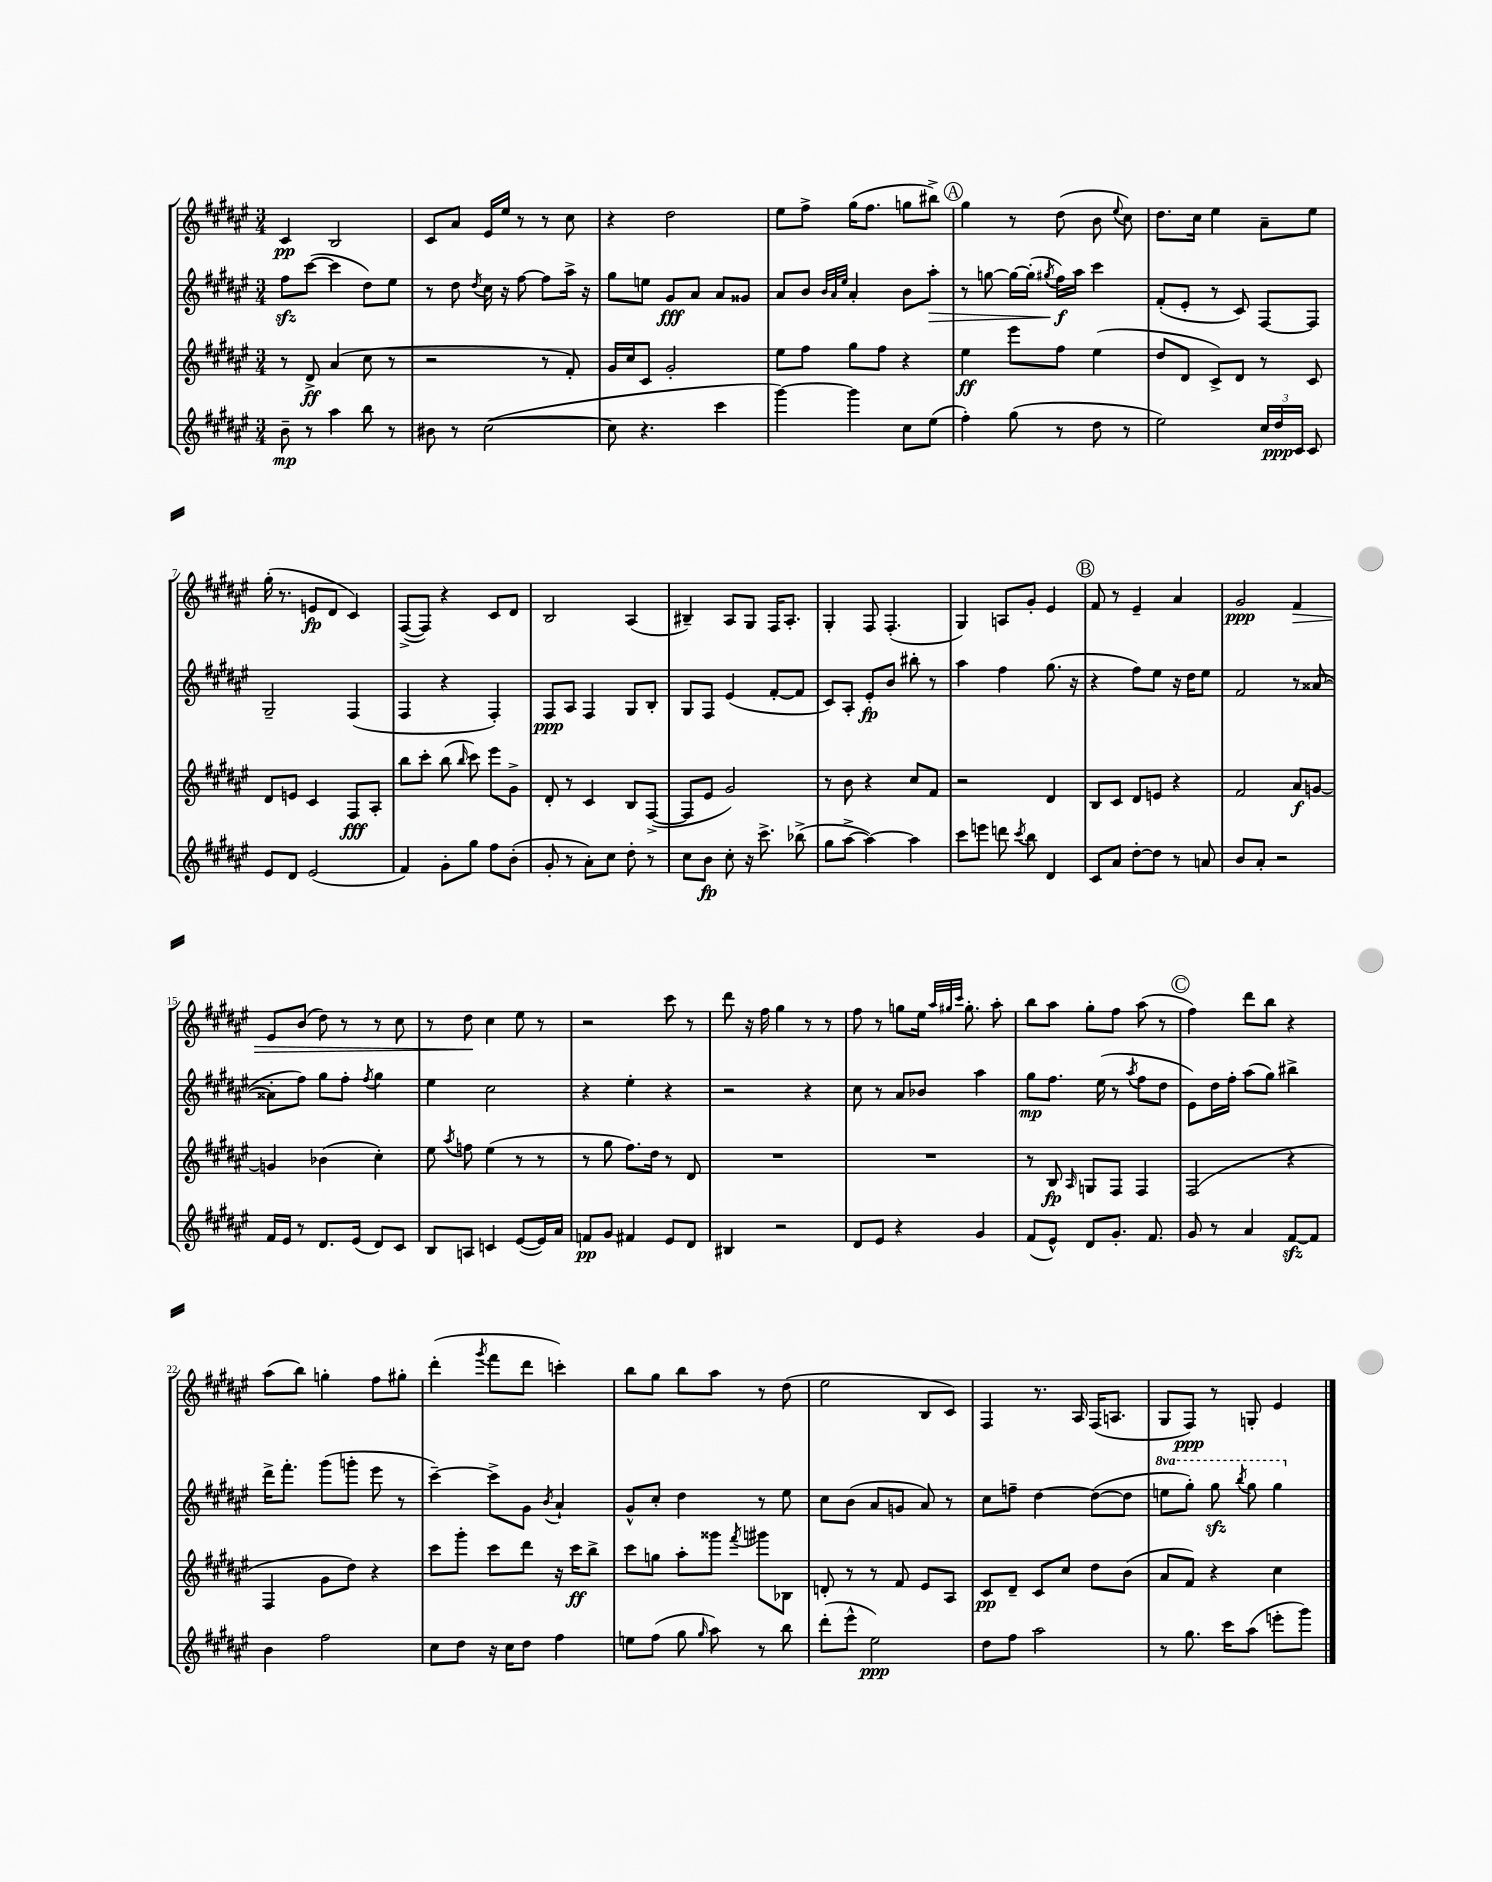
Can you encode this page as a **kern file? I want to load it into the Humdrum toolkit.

**kern	**dynam	**kern	**dynam	**kern	**dynam	**kern	**dynam
*part4	*part4	*part3	*part3	*part2	*part2	*part1	*part1
*staff4	*staff4	*staff3	*staff3	*staff2	*staff2	*staff1	*staff1
*clefG2	*	*clefG2	*	*clefG2	*	*clefG2	*
*k[f#c#g#d#a#e#]	*	*k[f#c#g#d#a#e#]	*	*k[f#c#g#d#a#e#]	*	*k[f#c#g#d#a#e#]	*
*M3/4	*	*M3/4	*	*M3/4	*	*M3/4	*
=1	=1	=1	=1	=1	=1	=1	=1
8b~\	mp	8r	.	8ff#zz\L	.	4c#/	pp
8r	.	8d#^/	ff	([8ccc#\J	.	.	.
4aa#\	.	(4a#/	.	4ccc#\]	.	2B/	.
8bb\	.	8cc#\	.	8dd#\L)	.	.	.
8r	.	8r	.	8ee#\J	.	.	.
=2	=2	=2	=2	=2	=2	=2	=2
8b#X\	.	2r	.	8r	.	8c#/L	.
8r	.	.	.	8dd#\	.	8a#/J	.
.	.	.	.	8qdd#/	.	.	.
([2cc#\	.	.	.	16cc#\	.	16e#/LL	.
.	.	.	.	16r	.	16ee#/JJ	.
.	.	.	.	[8ff#\	.	8r	.
.	.	8r	.	8ff#\L]	.	8r	.
.	.	8f#'/)	.	16aa#^\Jk	.	8cc#\	.
.	.	.	.	16r	.	.	.
=3	=3	=3	=3	=3	=3	=3	=3
8cc#\]	.	16g#/LL	.	8gg#\L	.	4r	.
.	.	16cc#/J	.	.	.	.	.
4.r	.	8c#/J	.	8een\J	.	.	.
.	.	2g#'/	.	8g#/L	fff	2dd#\	.
.	.	.	.	8a#/J	.	.	.
4ccc#\	.	.	.	8a#/L	.	.	.
.	.	.	.	8g##X/J	.	.	.
=4	=4	=4	=4	=4	=4	=4	=4
[4ggg#\)	.	8ee#\L	.	8a#/L	.	8ee#\L	.
.	.	8ff#\J	.	8b/J	.	8ff#^\J	.
.	.	.	.	32qqb/LLL	.	.	.
.	.	.	.	32qqa#/	.	.	.
.	.	.	.	32qqee#/JJJ	.	.	.
4ggg#\]	.	8gg#\L	.	4a#'/	.	(16gg#\KL	.
.	.	.	.	.	.	8.ff#\J	.
.	.	8ff#\J	.	.	.	.	.
8cc#\L	.	4r	.	8b\L	.	8ggn\L	.
!	!	!	!	!	!LO:HP:b	!	!
(8ee#\J	.	.	.	8aa#'\J	>	8bb#X^\J)	.
!!LO:REH:place=s1:t=A
=5	=5	=5	=5	=5	=5	=5	=5
4ff#'\)	.	4ee#\	ff	8r	.	4gg#\	.
.	.	.	.	[8ggn\	.	.	.
(8gg#\	.	8eee#\L	.	16gg\LL_	.	8r	.
.	.	.	.	(16gg'\JJ]	.	.	.
.	.	.	.	8qgg#X/	.	.	.
8r	.	8ff#\J	.	16ff#\LL)	f	(8dd#\	.
.	.	.	.	16aa#\JJ	]	.	.
8dd#\	.	(4ee#\	.	4ccc#\	.	8b\	.
.	.	.	.	.	.	8qqee#/	.
8r	.	.	.	.	.	8cc#\)	.
=6	=6	=6	=6	=6	=6	=6	=6
2ee#\)	.	8dd#/L	.	(8f#'/L	.	8.dd#\L	.
.	.	8d#/J	.	8e#'/J	.	.	.
.	.	.	.	.	.	16cc#\Jk	.
.	.	8c#^/L)	.	8r	.	4ee#\	.
.	.	8d#/J	.	8c#/)	.	.	.
24cc#/LL	.	8r	.	[8F#/L	.	8a#~\L	.
24dd#/	ppp	.	.	.	.	.	.
24c#/JJ	.	.	.	.	.	.	.
8c#/	.	8c#/	.	8F#/J]	.	8ee#\J	.
!!LO:LB:g=z
=7	=7	=7	=7	=7	=7	=7	=7
8e#/L	.	8d#/L	.	2G#~/	.	(16gg#'\	.
.	.	.	.	.	.	8.r	.
8d#/J	.	8en/J	.	.	.	.	.
(2e#/	.	4c#/	.	.	.	8en/L	fp
.	.	.	.	.	.	8d#/J	.
.	.	8F#/L	fff	(4F#/	.	4c#/)	.
.	.	8A#'/J	.	.	.	.	.
=8	=8	=8	=8	=8	=8	=8	=8
4f#/)	.	8bb\L	.	4F#/	.	([8F#^/L	.
.	.	8ccc#'\J	.	.	.	8F#/J])	.
8g#'\L	.	(8bb\	.	4r	.	4r	.
.	.	16qqbb/	.	.	.	.	.
8gg#\J	.	8ccc#\)	.	.	.	.	.
8ff#\L	.	8eee#\L	.	4F#'/)	.	8c#/L	.
(8b'\J	.	8g#^\J	.	.	.	8d#/J	.
=9	=9	=9	=9	=9	=9	=9	=9
8g#'/	.	8d#'/	.	8F#/L	ppp	2B/	.
8r	.	8r	.	8A#/J	.	.	.
8a#'\L)	.	4c#/	.	4F#/	.	.	.
8cc#\J	.	.	.	.	.	.	.
8dd#'\	.	8B/L	.	8G#/L	.	(4A#/	.
8r	.	([8F#^/J	.	8B'/J	.	.	.
=10	=10	=10	=10	=10	=10	=10	=10
8cc#\L	.	8F#/L]	.	8G#/L	.	4B#X~/)	.
8b\J	fp	8e#/J	.	8F#/J	.	.	.
8cc#'\	.	2g#/)	.	(4e#/	.	8A#/L	.
16r	.	.	.	.	.	8G#/J	.
8.ccc#^\	.	.	.	.	.	.	.
.	.	.	.	[8f#'/L	.	16F#/KL	.
.	.	.	.	.	.	8.A#'/J	.
(8bb-X^\	.	.	.	8f#/J]	.	.	.
=11	=11	=11	=11	=11	=11	=11	=11
8gg#\L	.	8r	.	8c#/L)	.	4G#'/	.
[8aa#^\J	.	8b\	.	8A#'/J	.	.	.
4aa#\_)	.	4r	.	8e#'/L	fp	8F#/	.
.	.	.	.	8b/J	.	(4.F#'/	.
4aa#\]	.	8cc#/L	.	8bb#X'\	.	.	.
.	.	8f#/J	.	8r	.	.	.
=12	=12	=12	=12	=12	=12	=12	=12
8ccc#\L	.	2r	.	4aa#\	.	4G#/)	.
8eeen\J	.	.	.	.	.	.	.
8dddn\	.	.	.	4ff#\	.	8An/L	.
8qccc#/	.	.	.	.	.	.	.
8bb\	.	.	.	.	.	8g#'/J	.
4d#/	.	4d#/	.	(8.gg#\	.	4e#/	.
.	.	.	.	16r	.	.	.
!!LO:REH:place=s1:t=B
=13	=13	=13	=13	=13	=13	=13	=13
8c#/L	.	8B/L	.	4r	.	8f#/	.
8a#/J	.	8c#/J	.	.	.	8r	.
[8dd#'\L	.	8d#/L	.	8ff#\L)	.	4e#~/	.
8dd#\J]	.	8en/J	.	8ee#\J	.	.	.
8r	.	4r	.	16r	.	4a#/	.
.	.	.	.	16dd#\KL	.	.	.
8an/	.	.	.	8ee#\J	.	.	.
=14	=14	=14	=14	=14	=14	=14	=14
8b/L	.	2f#/	.	2f#/	.	2g#/	ppp
8a#'/J	.	.	.	.	.	.	.
2r	.	.	.	.	.	.	.
!	!	!	!	!	!	!	!LO:HP:b
.	.	8a#/L	f	8r	.	4f#/	>
.	.	[8gn/J	.	([8a##X/	.	.	.
!!LO:LB:g=z
=15	=15	=15	=15	=15	=15	=15	=15
16f#/LL	.	4gn/]	.	8a##X'\L]	.	8e#/L	.
16e#/JJ	.	.	.	.	.	.	.
8r	.	.	.	8ff#\J)	.	(8b/J	.
8.d#/L	.	(4b-X\	.	8gg#\L	.	8dd#\)	.
.	.	.	.	8ff#'\J	.	8r	.
(16e#/Jk	.	.	.	.	.	.	.
.	.	.	.	8qff#/	.	.	.
8d#/L)	.	4cc#'\)	.	4gg#\	.	8r	.
8c#/J	.	.	.	.	.	8cc#\	.
=16	=16	=16	=16	=16	=16	=16	=16
8B/L	.	8ee#\	.	4ee#\	.	8r	.
.	.	8qaa#/	.	.	.	.	.
8An/J	.	8ffn\	.	.	.	8dd#\	.
4cn/	.	(4ee#\	.	2cc#\	.	4cc#\	]
([8e#/L	.	8r	.	.	.	8ee#\	.
16e#/L])	.	8r	.	.	.	8r	.
16a#/JJ	.	.	.	.	.	.	.
=17	=17	=17	=17	=17	=17	=17	=17
8fn/L	pp	8r	.	4r	.	2r	.
8g#/J	.	8gg#\	.	.	.	.	.
4f#X/	.	8.ff#\L)	.	4ee#'\	.	.	.
.	.	16dd#\Jk	.	.	.	.	.
8e#/L	.	8r	.	4r	.	8ccc#\	.
8d#/J	.	8d#/	.	.	.	8r	.
=18	=18	=18	=18	=18	=18	=18	=18
4B#X/	.	2.r	.	2r	.	8ddd#\	.
.	.	.	.	.	.	16r	.
.	.	.	.	.	.	16ff#\	.
2r	.	.	.	.	.	4gg#\	.
.	.	.	.	4r	.	8r	.
.	.	.	.	.	.	8r	.
=19	=19	=19	=19	=19	=19	=19	=19
8d#/L	.	2.r	.	8cc#\	.	8ff#\	.
8e#/J	.	.	.	8r	.	8r	.
4r	.	.	.	8a#/L	.	8ggn\L	.
.	.	.	.	8b-X/J	.	16ee#\Jk	.
.	.	.	.	.	.	32qqaa#/LLL	.
.	.	.	.	.	.	32qqgg#X/	.
.	.	.	.	.	.	32qqccc#/JJJ	.
.	.	.	.	.	.	8.gg#'\	.
4g#/	.	.	.	4aa#\	.	.	.
.	.	.	.	.	.	8aa#'\	.
=20	=20	=20	=20	=20	=20	=20	=20
(8f#/L	.	8r	.	8gg#\L	mp	8bb\L	.
8e#^^/J)	.	8B/	fp	8.ff#\J	.	8aa#\J	.
.	.	16qqA#/	.	.	.	.	.
8d#/L	.	8Gn/L	.	.	.	8gg#'\L	.
.	.	.	.	(16ee#\	.	.	.
8.g#'/J	.	8F#/J	.	8r	.	8ff#\J	.
.	.	.	.	8qaa#/	.	.	.
.	.	4F#/	.	8ff#\L	.	(8aa#\	.
8.f#/	.	.	.	.	.	.	.
.	.	.	.	8dd#\J	.	8r	.
!!LO:REH:place=s1:t=C
=21	=21	=21	=21	=21	=21	=21	=21
8g#/	.	(2F#/	.	8e#\L)	.	4ff#\)	.
8r	.	.	.	16dd#\L	.	.	.
.	.	.	.	16ff#'\JJ	.	.	.
4a#/	.	.	.	(8aa#\L	.	8ddd#\L	.
.	.	.	.	8gg#\J)	.	8bb\J	.
[8f#zz/L	.	4r	.	4bb#X^\	.	4r	.
8f#/J]	.	.	.	.	.	.	.
!!LO:LB:g=z
=22	=22	=22	=22	=22	=22	=22	=22
4b\	.	4F#/	.	16ddd#^\KL	.	(8aa#\L	.
.	.	.	.	8.fff#'\J	.	.	.
.	.	.	.	.	.	8bb\J)	.
2ff#\	.	8g#\L	.	(8ggg#\L	.	4ggn'\	.
.	.	8dd#\J)	.	8gggn'\J	.	.	.
.	.	4r	.	8eee#\	.	8ff#\L	.
.	.	.	.	8r	.	8gg#X'\J	.
=23	=23	=23	=23	=23	=23	=23	=23
8cc#\L	.	8ccc#\L	.	[4ccc#~\)	.	(4ddd#'\	.
8dd#\J	.	8ggg#'\J	.	.	.	.	.
.	.	.	.	.	.	8qggg#/	.
16r	.	8ccc#\L	.	8ccc#^\L]	.	8fff#\L	.
16cc#\KL	.	.	.	.	.	.	.
8dd#\J	.	8ddd#\J	.	8g#\J	.	8ddd#\J	.
.	.	.	.	8qb/	.	.	.
4ff#\	.	16r	.	4a#`/	.	4cccn'\)	.
.	.	16ccc#\KL	ff	.	.	.	.
.	.	8bb^\J	.	.	.	.	.
=24	=24	=24	=24	=24	=24	=24	=24
8een\L	.	8ccc#\L	.	8g#^^/L	.	8bb\L	.
(8ff#\J	.	8ggn\J	.	8cc#'/J	.	8gg#\J	.
8gg#\	.	8aa#'\L	.	4dd#\	.	8bb\L	.
16qqgg#/	.	.	.	.	.	.	.
8aa#\)	.	8ggg##X\J	.	.	.	8aa#\J	.
.	.	8qfff#/	.	.	.	.	.
8r	.	8ggg#X\L	.	8r	.	8r	.
8bb\	.	8B-X\J	.	8ee#\	.	(8dd#\	.
=25	=25	=25	=25	=25	=25	=25	=25
(8ddd#'\L	.	8dn'/	.	8cc#\L	.	2ee#\	.
8eee#^^\J	.	8r	.	(8b\J	.	.	.
2ee#\)	ppp	8r	.	8a#/L	.	.	.
.	.	8f#/	.	8gn/J	.	.	.
.	.	8e#/L	.	8a#/)	.	8B/L	.
.	.	8A#/J	.	8r	.	8c#/J)	.
=26	=26	=26	=26	=26	=26	=26	=26
8dd#\L	.	8c#/L	pp	8cc#\L	.	4F#/	.
8ff#\J	.	8d#~/J	.	8ffn~\J	.	.	.
2aa#\	.	8c#/L	.	[4dd#\	.	8.r	.
.	.	8cc#/J	.	.	.	.	.
.	.	.	.	.	.	16A#/	.
.	.	8dd#\L	.	(8dd#\L_	.	(16F#/KL	.
.	.	.	.	.	.	8.An/J	.
.	.	(8b\J	.	8dd#\J]	.	.	.
=27	=27	=27	=27	=27	=27	=27	=27
*	*	*	*	*8va	*	*	*
8r	.	8a#/L	.	8eeen\L	.	8G#/L	.
8.gg#\	.	8f#/J)	.	8ggg#'\J)	.	8F#/J)	ppp
.	.	4r	.	8ggg#zz\	.	8r	.
16ccc#\KL	.	.	.	.	.	.	.
.	.	.	.	8qbbb/	.	.	.
(8aa#\J	.	.	.	8ggg#\	.	8Gn'/	.
8eeen'\L	.	4cc#\	.	4ggg#\	.	4e#/	.
8ggg#\J)	.	.	.	.	.	.	.
*	*	*	*	*X8va	*	*	*
==	==	==	==	==	==	==	==
*-	*-	*-	*-	*-	*-	*-	*-
